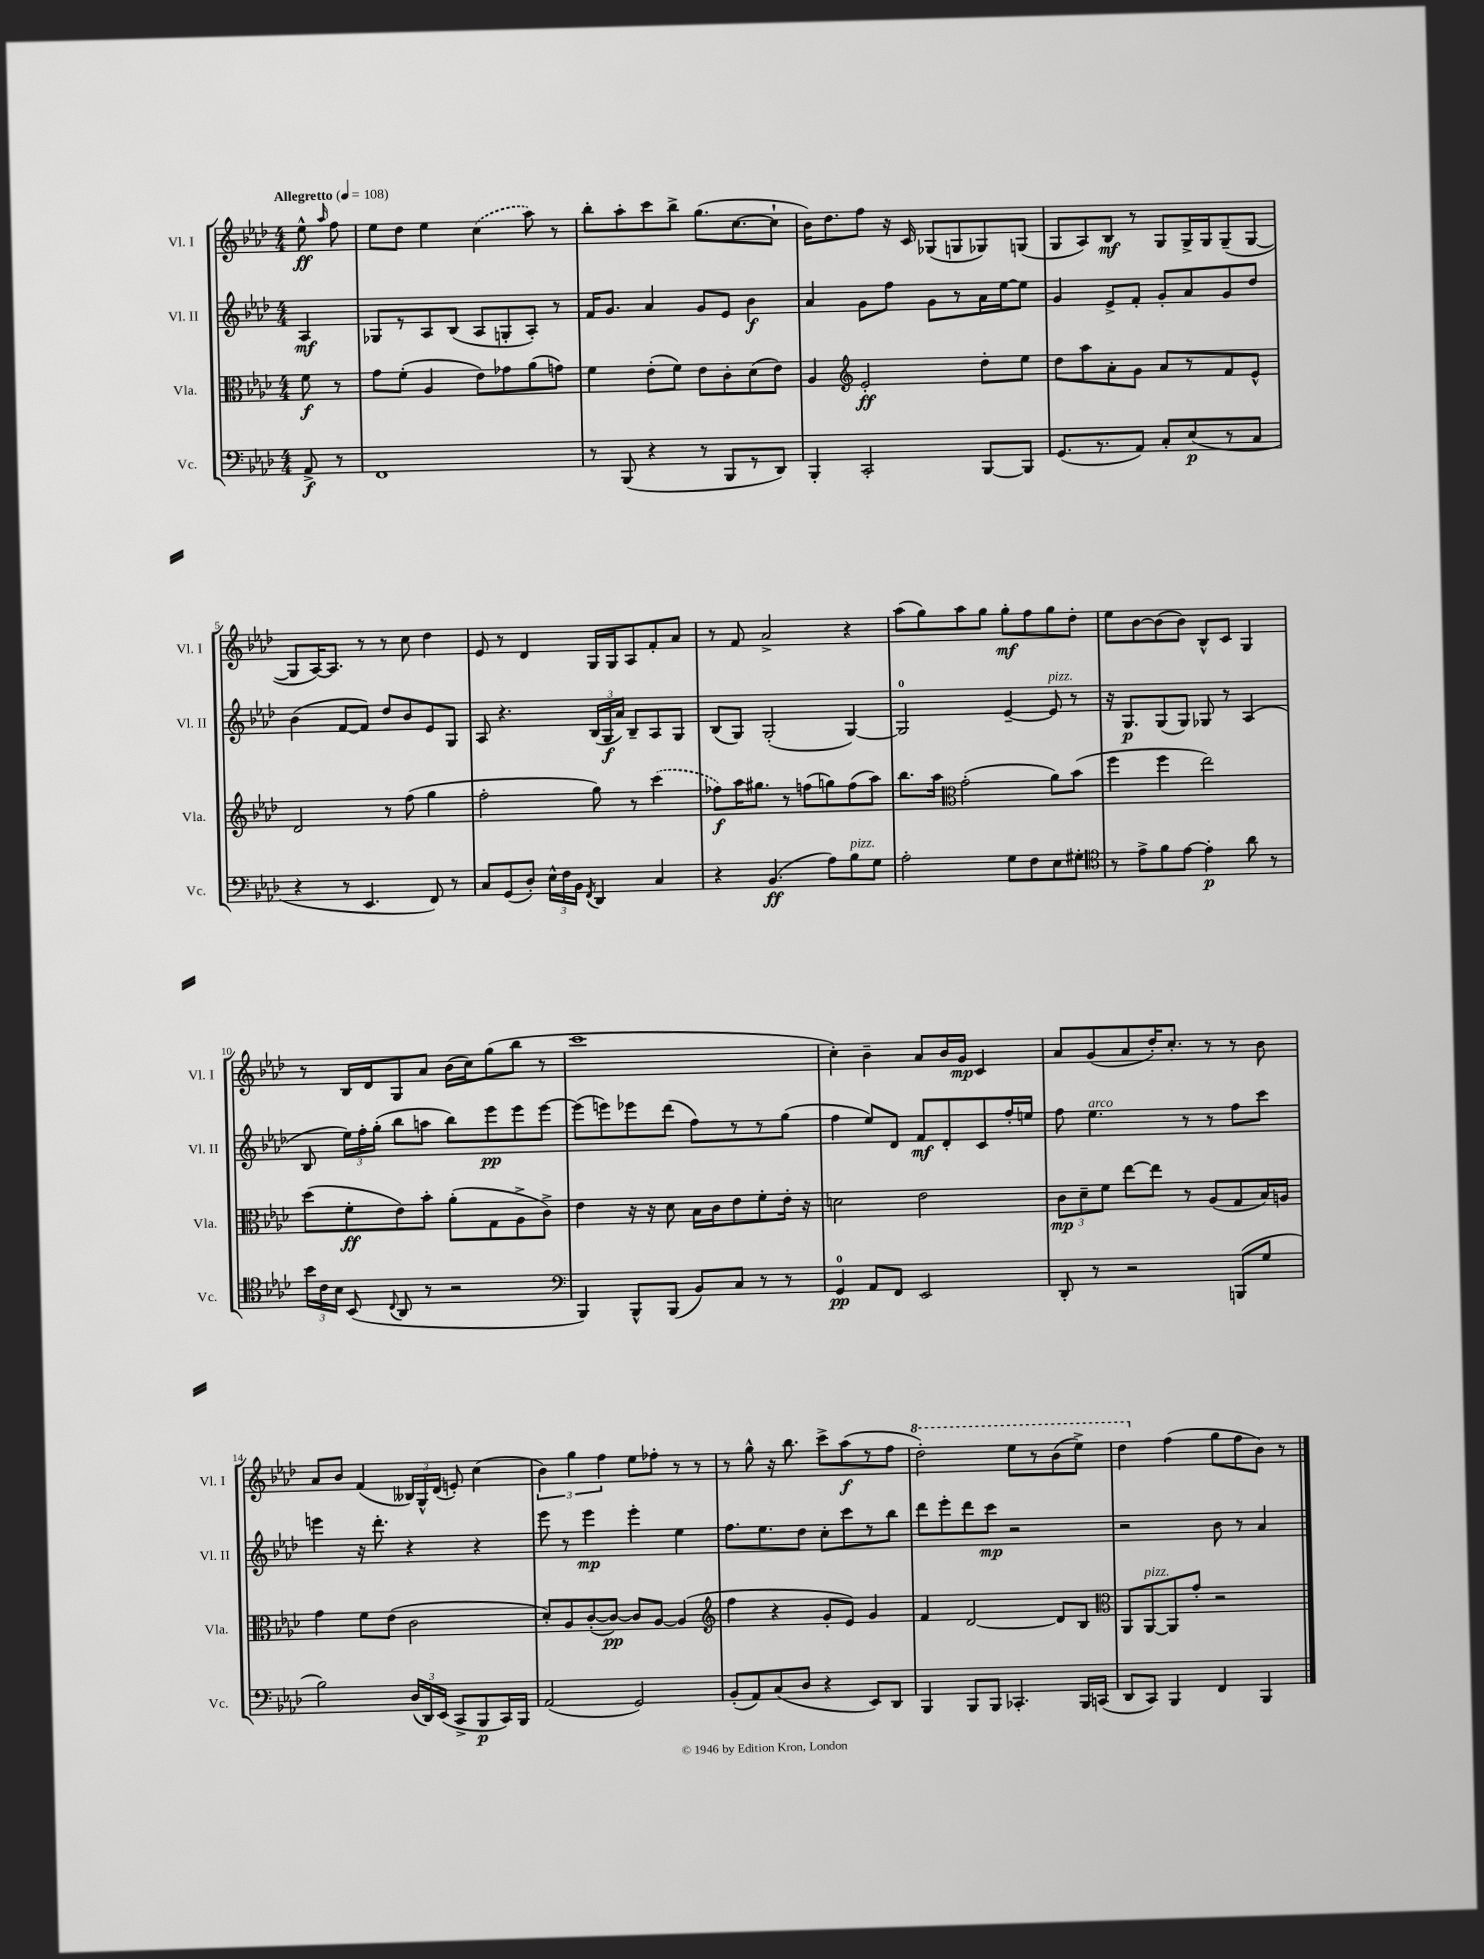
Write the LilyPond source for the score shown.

<<
\new StaffGroup <<
\new Staff = "s0" \with { instrumentName = "Vl. I" shortInstrumentName = "Vl. I" } {
    \clef treble \key aes \major \numericTimeSignature \time 4/4 \partial 4 \tempo "Allegretto" 4 = 108
    \autoBeamOff ees''8-^\ff \grace { aes''16 } f''8 |
    ees''8[ des''8] ees''4 \once \slurDashed c''4( aes''8) r8 |
    bes''8[-. aes''8-. c'''8 bes''8]-> g''8.[( c''8.~ c''8]-! |
    bes'16[) des''8. f''8] r16 c'16 ges8[( g8 ges8) g8]( |
    g8[ aes8) bes8]\mf r8 g8[ g16-> g16 g8--( g8]~ |
    g8[ aes16~) aes8.] r8 r8 c''8 des''4 |
    ees'8 r8 des'4 g16[ g16 aes8 f'8-. aes'8] |
    r8 f'8 aes'2-> r4 |
    aes''8[( g''8) aes''8 g''8] g''8[-.\mf f''8 g''8 des''8]-. |
    ees''8[ bes'8~ bes'8( bes'8]) bes8[-^ c'8] g4 |
    r8 bes16[ des'16 g8 aes'8] bes'16[( c''16) g''8( bes''8] r8 |
    c'''1 |
    c''4-.) bes'4-- aes'8[ bes'16 g'16]\mp c'4 |
    aes'8[ g'8( aes'8 des''16-.) c''8.]-. r8 r8 bes'8 |
    aes'8[ bes'8] f'4( \tuplet 3/2 { beses16[) g16-^ des'16]( } e'8-.) c''4( |
    \tuplet 3/2 { bes'4) g''4 f''4 } ees''8[ fes''8]-. r8 r8 |
    r8 g''8-^ r16 bes''8. c'''8[-> aes''8\f( r8 f''8] |
    \ottava #1 des'''2-.) ees'''8[ r8 bes''8( ees'''8]->) |
    des'''4 \ottava #0 f''4( g''8[ f''8 bes'8]) r8 \bar "|." |
}
\new Staff = "s1" \with { instrumentName = "Vl. II" shortInstrumentName = "Vl. II" } {
    \clef treble \key aes \major \numericTimeSignature \time 4/4 \partial 4
    \autoBeamOff aes4\mf |
    ges8[ r8 aes8 bes8]( aes8[ g8-. aes8]-.) r8 |
    f'16[ g'8.] aes'4 g'8[ ees'8] bes'4\f |
    aes'4 g'8[ f''8] g'8[ r8 aes'16 ees''16~ ees''8] |
    g'4 ees'8[-> f'8]-. g'8[-. aes'8 g'8 des''8] |
    bes'4( f'8[~ f'8]) des''8[ bes'8 ees'8 g8] |
    aes8 r4. \tuplet 3/2 { bes16[( g16\f aes'16]) } bes8[-- aes8 g8] |
    bes8[( g8]) g2-.( g4~) |
    g2-0 ees'4~-- ees'8^\markup { \italic "pizz." } r8 |
    r16 g8.[\p g8( g8]) ges8 r8 aes4( |
    bes8 \tuplet 3/2 { ees''16[) f''16-. g''16]-.( } bes''8[ a''8] bes''8[) ees'''8\pp ees'''8 ees'''8]~ |
    ees'''8[( e'''8) ees'''8 des'''8]( f''8[) r8 r8 g''8]( |
    f''4 ees''8[) des'8] f'8[\mf des'8-. c'8 f''16-. e''16] |
    f''8 ees''4.^\markup { \italic "arco" } r8 r8 f''8[ c'''8] |
    e'''4 r16 des'''8.-. r4 r4 |
    ees'''8 r8 ees'''4\mp ees'''4-. ees''4 |
    f''8.[ ees''8. des''8] c''8[-. c'''8 r8 bes''8] |
    des'''8[ ees'''8-. des'''8 c'''8]\mp r2 |
    r2 bes'8 r8 aes'4 \bar "|." |
}
\new Staff = "s2" \with { instrumentName = "Vla." shortInstrumentName = "Vla." } {
    \clef alto \key aes \major \numericTimeSignature \time 4/4 \partial 4
    \autoBeamOff f'8\f r8 |
    g'8[ f'8]-.( aes4 ees'8[) ges'8 aes'8( g'8]) |
    f'4 ees'8[-.( f'8]) ees'8[ c'8-. des'8( ees'8]) |
    aes4 \clef treble ees'2-.\ff des''8[-. ees''8] |
    des''8[ aes''8 aes'8-. g'8] aes'8[ r8 f'8 ees'8]-^ |
    des'2 r8 f''8( g''4 |
    f''2-. g''8) r8 \once \slurDashed c'''4( |
    fes''8[\f) aes''16 gis''8.] r8 f''8[( g''8) f''8( aes''8]) |
    bes''8.[ aes''16] \clef alto g'2-.( aes'8[) bes'8]( |
    f''4 f''4 ees''2) |
    des''8[( f'8-.\ff ees'8) bes'8]-. aes'8[-.( g8 aes8-> c'8]->) |
    ees'4 r16 r16 des'8 bes16[ c'16 ees'8 f'8-. ees'16]-. r16 |
    d'2 ees'2 |
    \tuplet 3/2 { c'8[\mp des'8-- f'8] } ees''8[~ ees''8] r8 aes8[( g8 bes16) a16] |
    g'4 f'8[ ees'8]( c'2 |
    des'8[-.) aes8 c'8~-.( c'8]~\pp) c'8[ aes8]~ aes4( |
    \clef treble f''4 r4 g'8[-. ees'8]) g'4 |
    f'4 des'2~ des'8[ bes8] |
    \clef alto aes,8[ aes,8~^\markup { \italic "pizz." } aes,8 g'8]-. r2 \bar "|." |
}
\new Staff = "s3" \with { instrumentName = "Vc." shortInstrumentName = "Vc." } {
    \clef bass \key aes \major \numericTimeSignature \time 4/4 \partial 4
    \autoBeamOff aes,8->\f r8 |
    f,1 |
    r8 bes,,8( r4 r8 bes,,8[ r8 des,8]) |
    bes,,4-. c,2-. bes,,8[~ bes,,8] |
    g,8.[( r8. aes,8]) c8[-. ees8\p( r8 c8] |
    r4 r8 ees,4. f,8) r8 |
    c8[ g,8( des8]-.) \tuplet 3/2 { ees16[-^ f16 bes,16] } \acciaccatura { f,8 } des,4 c4 |
    r4 bes,4.\ff( aes8[) bes8^\markup { \italic "pizz." } g8] |
    aes2-. g8[ f8 ees8 gis8]-. |
    \clef tenor r8 ees'8[-> f'8 ees'8]~ ees'4-.\p aes'8 r8 |
    \tuplet 3/2 { bes'16[ c'16 bes16] } bes,8( \appoggiatura { c8 } aes,8 r8 r2 |
    \clef bass bes,,4) bes,,8[-^ bes,,8]( bes,8[) c8] r8 r8 |
    g,4-0\pp aes,8[ f,8] ees,2 |
    des,8-. r8 r2 b,,8[( g8] |
    bes2) \tuplet 3/2 { des16[( des,16) ees,16]( } c,8[-> bes,,8\p c,16) bes,,16] |
    aes,2( g,2) |
    bes,8[-.( aes,8) c8( des8] r4 ees,8[) des,8] |
    bes,,4 bes,,8[ bes,,8] ces,4.-. bes,,16[ c,16]( |
    des,8[ c,8]) bes,,4 f,4 bes,,4 \bar "|." |
}
>>
>>
